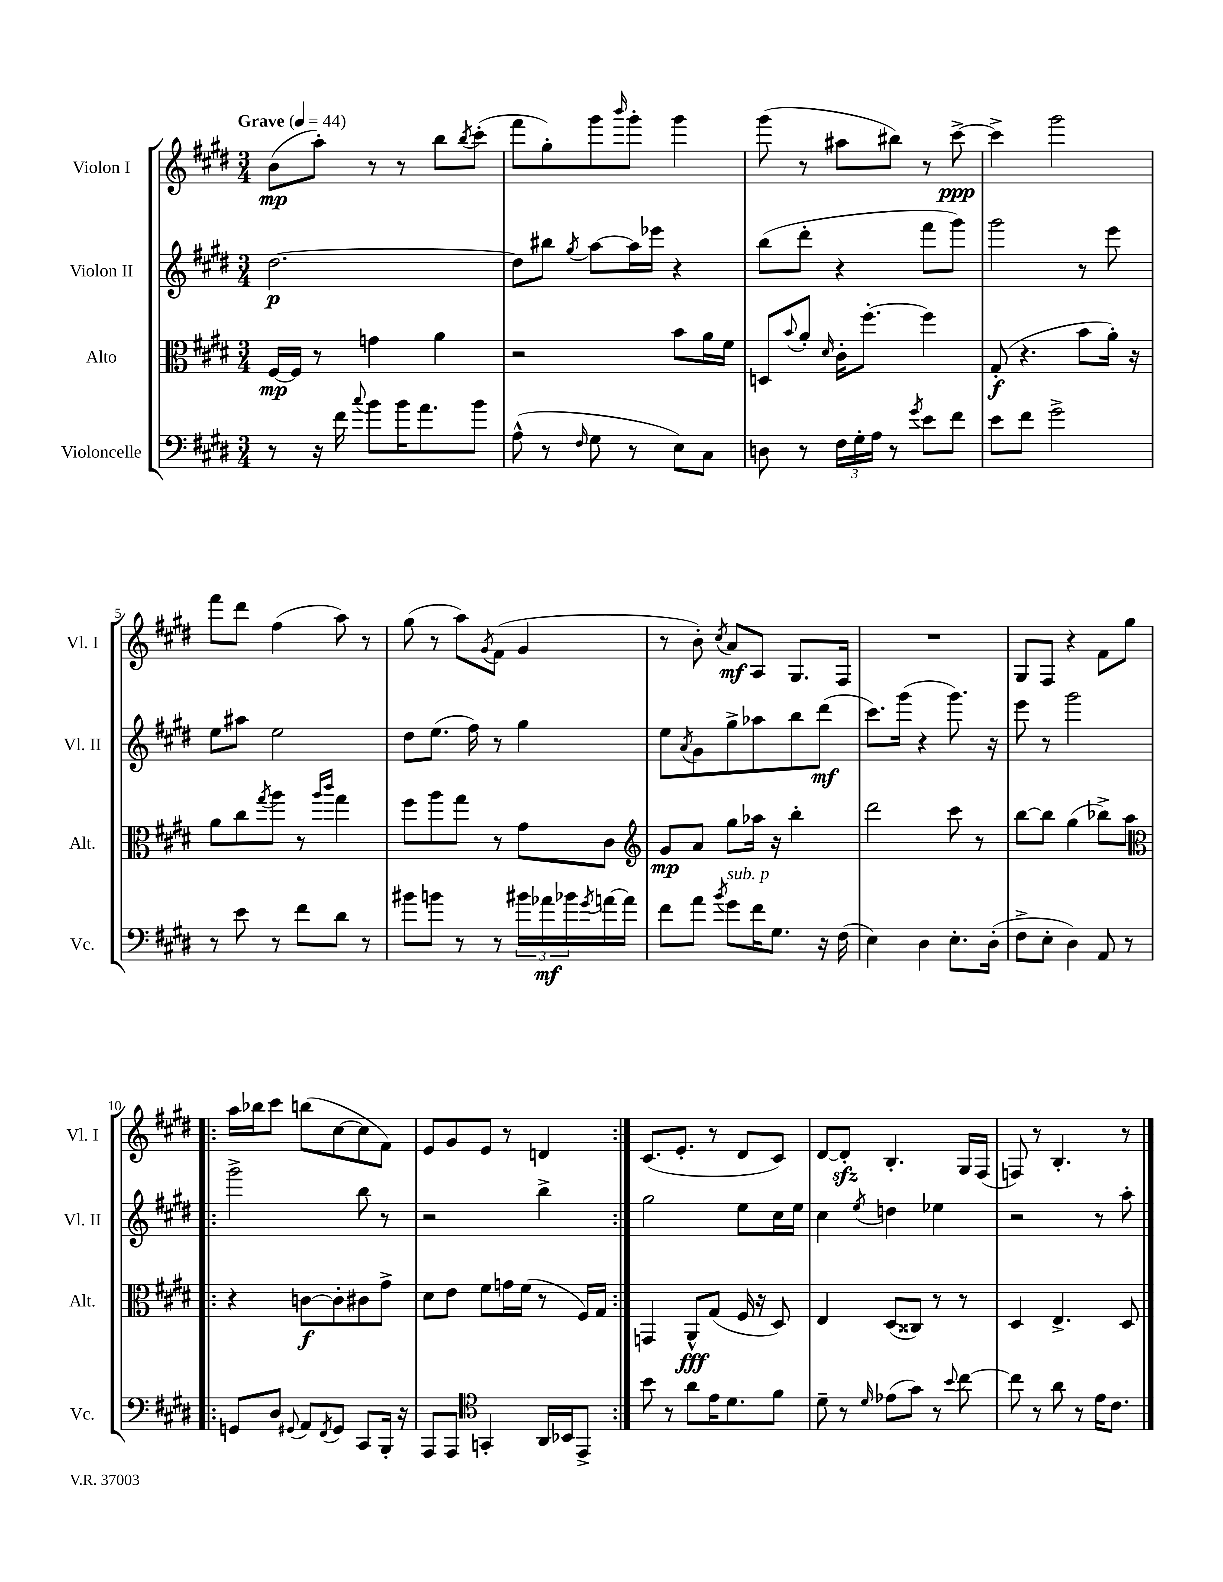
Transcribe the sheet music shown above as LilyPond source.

<<
\new StaffGroup <<
\new Staff = "s0" \with { instrumentName = "Violon I" shortInstrumentName = "Vl. I" } {
    \clef treble \key e \major \numericTimeSignature \time 3/4 \tempo "Grave" 4 = 44
    b'8\mp( a''8-.) r8 r8 b''8 \acciaccatura { b''8 } cis'''8-.( |
    fis'''8 gis''8-.) gis'''8 \grace { b'''16 } gis'''8-. gis'''4 |
    gis'''8( r8 ais''8 bis''8) r8 cis'''8~->\ppp |
    cis'''4-> gis'''2 |
    fis'''8 dis'''8 fis''4( a''8) r8 |
    gis''8( r8 a''8) \acciaccatura { gis'8 } fis'8( gis'4 |
    r8 b'8-.) \acciaccatura { cis''8 } a'8\mf a8 gis8. fis16 |
    R2. |
    gis8 fis8 r4 fis'8 gis''8 |
    \repeat volta 2 { a''16 bes''16 cis'''8 b''8( cis''8~ cis''8 fis'8) |
    e'8 gis'8 e'8 r8 d'4 | }
    cis'8.( e'8.-. r8 dis'8 cis'8) |
    dis'8~ dis'8-.\sfz b4.-. gis16 fis16( |
    f8) r8 b4.-. r8 \bar "|." |
}
\new Staff = "s1" \with { instrumentName = "Violon II" shortInstrumentName = "Vl. II" } {
    \clef treble \key e \major \numericTimeSignature \time 3/4
    dis''2.~\p |
    dis''8 bis''8 \acciaccatura { gis''8 } a''8~ a''16 ees'''16 r4 |
    b''8( dis'''8-. r4 fis'''8 gis'''8) |
    gis'''2 r8 e'''8 |
    e''8 ais''8 e''2 |
    dis''8 e''8.( fis''16) r8 gis''4 |
    e''8 \acciaccatura { a'8 } gis'8 gis''8-> aes''8 b''8 dis'''8\mf( |
    cis'''8.) gis'''16( r4 gis'''8.) r16 |
    e'''8 r8 gis'''2 |
    \repeat volta 2 { gis'''2-> b''8 r8 |
    r2 b''4-> | }
    gis''2 e''8 cis''16 e''16 |
    cis''4 \acciaccatura { e''8 } d''4 ees''4 |
    r2 r8 a''8-. \bar "|." |
}
\new Staff = "s2" \with { instrumentName = "Alto" shortInstrumentName = "Alt." } {
    \clef alto \key e \major \numericTimeSignature \time 3/4
    fis16~\mp fis16 r8 g'4 a'4 |
    r2 b'8 a'16 fis'16 |
    d8 \appoggiatura { b'8 } a'8-. \grace { dis'16 } cis'16-. fis''8.~-. fis''4 |
    gis8-.\f( r4. b'8 a'16-.) r16 |
    a'8 cis''8 \acciaccatura { gis''8 } a''8 r8 \grace { a''16 cis'''16 } gis''4 |
    fis''8 a''8 gis''8 r8 gis'8 cis'8 |
    \clef treble gis'8\mp a'8 gis''8 aes''16 r16 b''4-. |
    dis'''2 cis'''8 r8 |
    b''8~ b''8 gis''4( bes''8->) a''8 |
    \repeat volta 2 { \clef alto r4 c'8~\f c'8-. cis'8 gis'8-> |
    dis'8 e'8 fis'8 g'16 fis'16( r8 fis16) gis16 | }
    g,4 a,8-^\fff gis8( fis16 r16 dis8) |
    e4 dis8( cisis8) r8 r8 |
    dis4 e4.-> dis8 \bar "|." |
}
\new Staff = "s3" \with { instrumentName = "Violoncelle" shortInstrumentName = "Vc." } {
    \clef bass \key e \major \numericTimeSignature \time 3/4
    r8 r16 fis'16 \appoggiatura { cis''8 } b'8 b'16 a'8. b'8 |
    a8-^( r8 \grace { fis16 } gis8 r8 e8) cis8 |
    d8 r8 \tuplet 3/2 { fis16 gis16-. a16 } r8 \acciaccatura { gis'8 } e'8 fis'8 |
    e'8 fis'8 gis'2-> |
    r8 e'8 r8 fis'8 dis'8 r8 |
    bis'8 b'8 r8 r8 \tuplet 3/2 { bis'16 aes'16\mf bes'16 } \acciaccatura { gis'8 } a'16~ a'16 |
    fis'8 a'8 \acciaccatura { b'8 } gis'8^\markup { \italic "sub. p" } fis'16 gis8. r16 fis16( |
    e4) dis4 e8.-. dis16-.( |
    fis8-> e8-. dis4) a,8 r8 |
    \repeat volta 2 { g,8 dis8 \appoggiatura { gis,8 } a,8 \acciaccatura { fis,8 } gis,8 cis,8 b,,16-. r16 |
    a,,8 a,,8 \clef tenor g,4-. a,16 bes,16 e,8-> | }
    b'8 r8 a'8 e'16 dis'8. fis'8 |
    dis'8-- r8 \grace { dis'16 } ees'8( gis'8) r8 \appoggiatura { b'8 } cis''8~ |
    cis''8 r8 a'8 r8 e'16 cis'8. \bar "|." |
}
>>
>>
